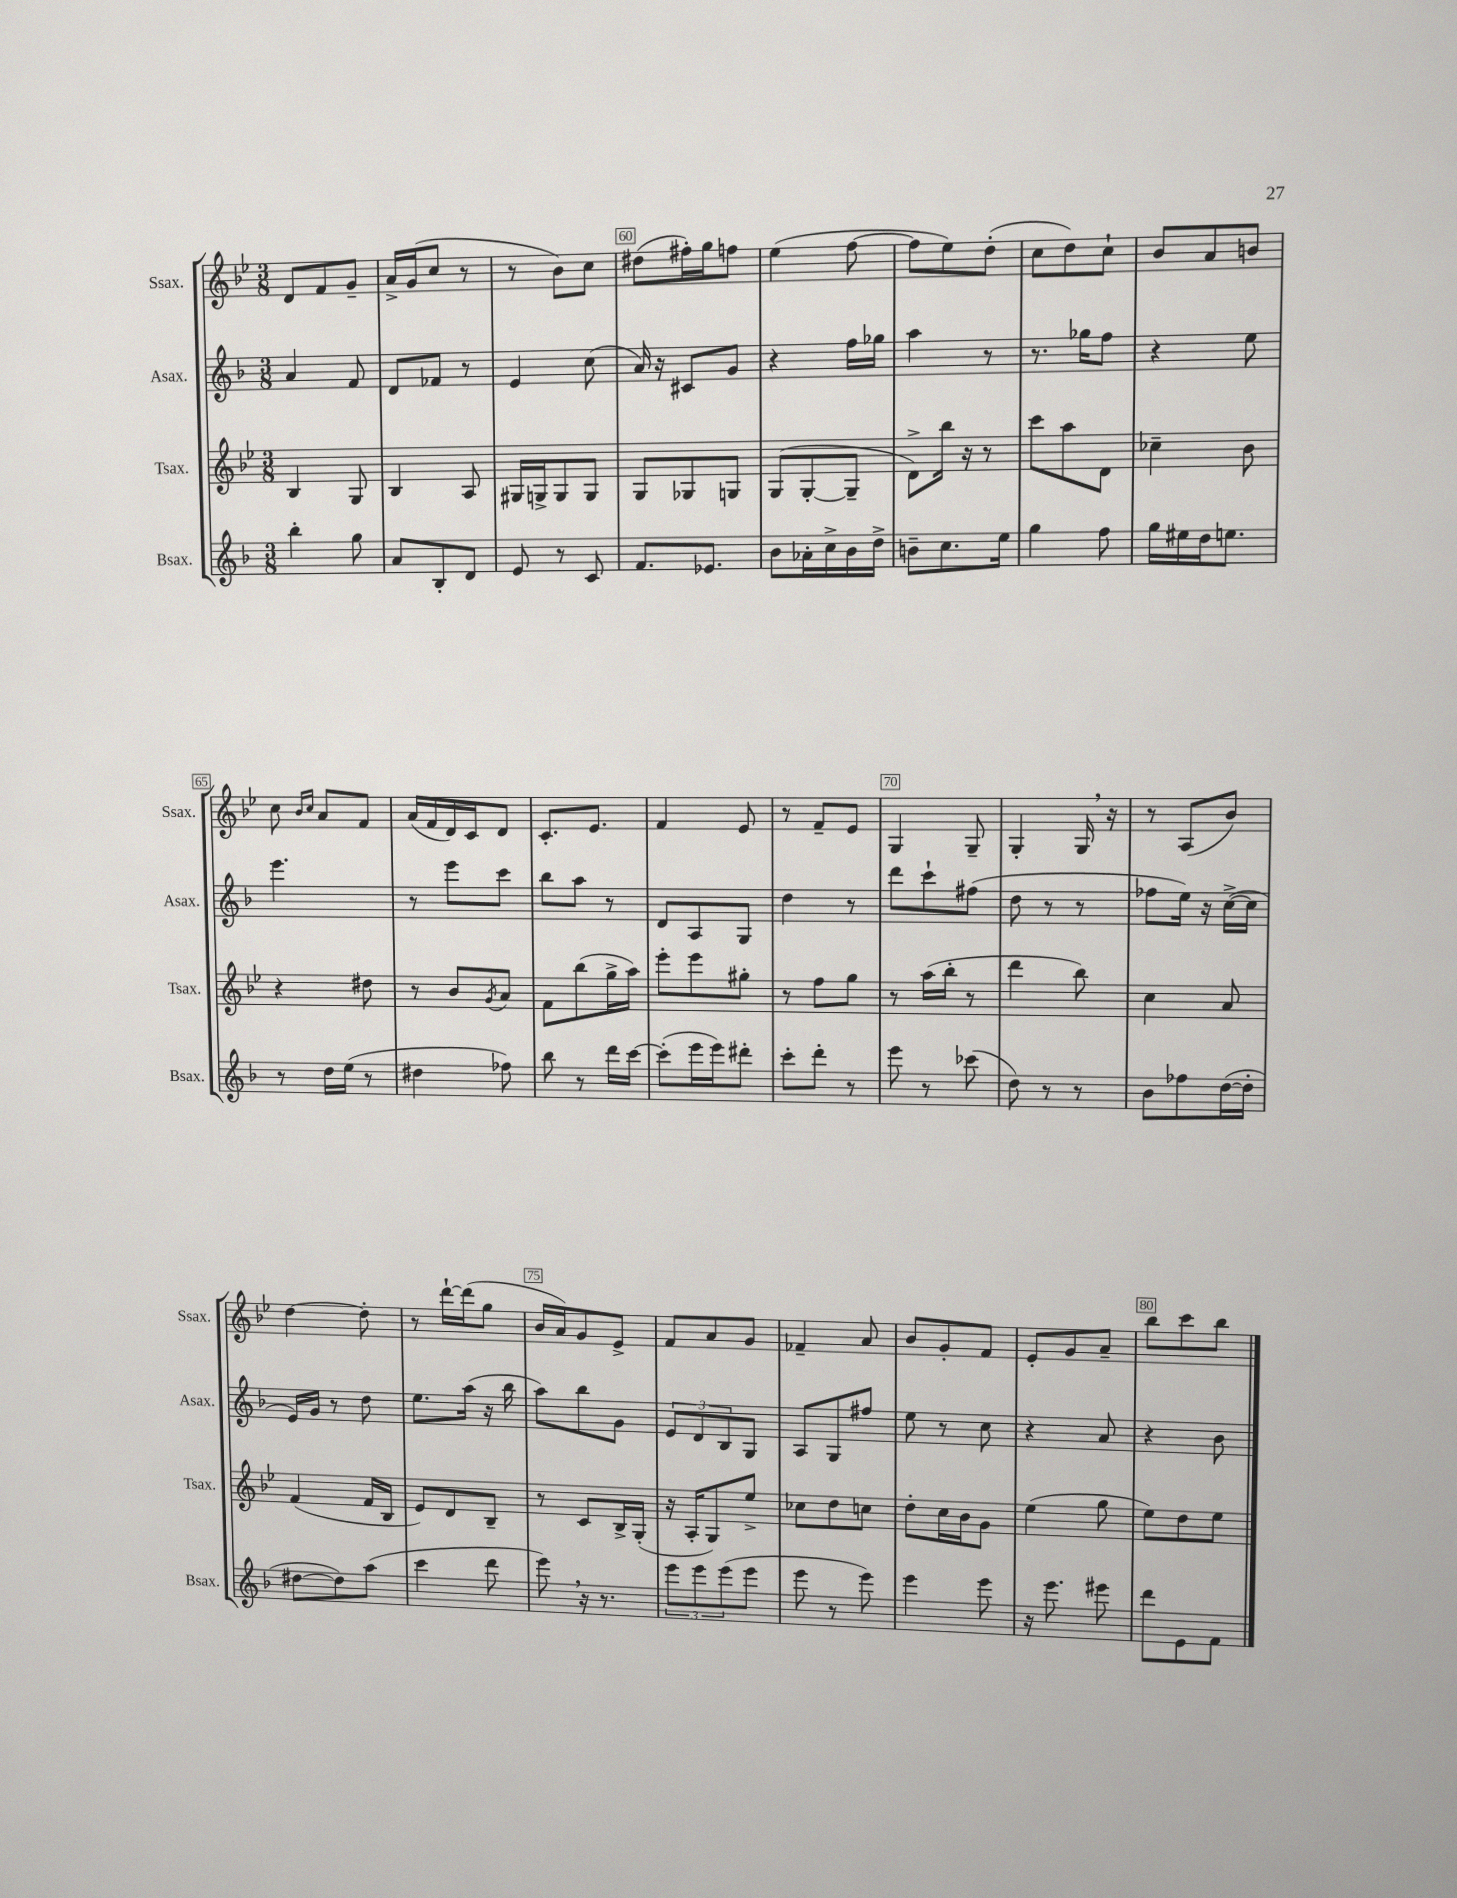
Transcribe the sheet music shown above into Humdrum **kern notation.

**kern	**kern	**kern	**kern
*part4	*part3	*part2	*part1
*staff4	*staff3	*staff2	*staff1
*I"Bsax.	*I"Tsax.	*I"Asax.	*I"Ssax.
*I'Bsax.	*I'Tsax.	*I'Asax.	*I'Ssax.
*clefG2	*clefG2	*clefG2	*clefG2
*k[b-]	*k[b-e-]	*k[b-]	*k[b-e-]
*M3/8	*M3/8	*M3/8	*M3/8
=57	=57	=57	=57
4bb-'\	4B-/	4a/	8d/L
.	.	.	8f/
8gg\	8G/	8f/	8g~/J
=58	=58	=58	=58
8a/L	4B-/	8d/L	16a^/LL
.	.	.	(16g/J
8B-'/	.	8f-X/J	8cc/J
8d/J	8A/	8r	8r
=59	=59	=59	=59
8e/	16G#X/LL	4e/	8r
.	16Gn^/J	.	.
8r	8G/	.	8b-\L)
8c/	8G/J	(8cc\	8cc\J
=60	=60	=60	=60
8.f/L	8G/L	16a/)	(8dd#X\L
.	.	16r	.
.	8G-X/	8c#X/L	16ff#X'\L)
8.e-X/J	.	.	16gg\J
.	8Gn/J	8g/J	8ffn\J
=61	=61	=61	=61
8b-\L	(8G/L	4r	(4ee-\
16a-X'\L	[8G'/	.	.
16cc^\	.	.	.
16b-\	8G~/J]	16ff\LL	[8ff\
16dd^\JJ	.	16gg-X\JJ	.
=62	=62	=62	=62
8bn~\L	8d^\L)	4aa\	8ff\L]
8.cc\	16bb-\Jk	.	8ee-\)
.	16r	.	.
.	8r	8r	(8dd'\J
16ee\Jk	.	.	.
=63	=63	=63	=63
4gg\	8ccc\L	8.r	8cc\L
.	8aa\	.	8dd\)
.	.	16gg-X\KL	.
8ff\	8d\J	8ff\J	8cc`\J
=64	=64	=64	=64
16gg\LL	4cc-X~\	4r	8b-/L
16ee#X\	.	.	.
16dd\J	.	.	8a/
8.een\J	.	.	.
.	8b-\	8ee\	8bn/J
!!LO:LB:g=z
=65	=65	=65	=65
8r	4r	4.eee\	8cc\
.	.	.	16qqb-/LL
.	.	.	16qqcc/JJ
16dd\LL	.	.	8a/L
(16ee\JJ	.	.	.
8r	8dd#X\	.	8f/J
=66	=66	=66	=66
4dd#X\	8r	8r	(16a/LL
.	.	.	16f/
.	8b-/L	8eee\L	16d/)
.	.	.	16c/J
.	8qg/	.	.
8ff-X\)	8a/J	8ccc\J	8d/J
=67	=67	=67	=67
8bb-\	8f\L	8bb-\L	8.c'/L
8r	(8bb-\	8aa\J	.
.	.	.	8.e-/J
16ddd\LL	16gg^\L	8r	.
[16ccc\JJ	16aa\JJ)	.	.
=68	=68	=68	=68
(8ccc'\L]	8eee-'\L	8d/L	4f/
16eee\L	8eee-\	8A/	.
16eee\J)	.	.	.
8ddd#X'\J	8gg#X'\J	8G/J	8e-/
=69	=69	=69	=69
8ccc'\L	8r	4dd\	8r
8ddd'\J	8ff\L	.	8f~/L
8r	8gg\J	8r	8e-/J
=70	=70	=70	=70
8eee\	8r	8ddd\L	4G/
8r	(16aa\LL	8ccc`\	.
.	16bb-'\JJ	.	.
(8ccc-X\	8r	(8ff#X\J	8G~/
=71	=71	=71	=71
8dd\)	4ddd\	8dd\	4G'/
8r	.	8r	.
8r	8bb-\)	8r	16G,/
.	.	.	16r
=72	=72	=72	=72
8b-\L	4cc\	8ff-X\L	8r
8ff-X\	.	16ee\Jk)	(8A/L
.	.	16r	.
([16dd\L	8a/	([16cc^\LL	8b-/J)
16dd'\JJ]	.	16cc\JJ]	.
!!LO:LB:g=z
=73	=73	=73	=73
[8dd#X\L	(4f/	16e/LL)	[4dd\
.	.	16g/JJ	.
8dd#\])	.	8r	.
(8aa\J	16f/LL	8dd\	8dd'\]
.	16B-/JJ	.	.
=74	=74	=74	=74
4ccc\	8e-/L)	8.ee\L	8r
.	8d/	.	[16ddd`\LL
.	.	(16aa\Jk	(16ddd\J]
8ddd\	8B-~/J	16r	8gg\J
.	.	16bb-\	.
=75	=75	=75	=75
8eee,\)	8r	8aa\L)	16b-/LL
.	.	.	16a/J)
16r	8c/L	8bb-\	8g/
8.r	.	.	.
.	16B-^/L	8g\J	8e-^/J
.	(16G'/JJ	.	.
=76	=76	=76	=76
12eee\L	16r	12e/L	8f/L
.	16A'/KL	.	.
12eee\	.	12d/	.
.	8G/)	.	8a/
(12eee\	.	12B-/	.
8eee\J	8ee-^/J	8G/J	8g/J
=77	=77	=77	=77
8eee\	8cc-X\L	8A/L	4f-X~/
8r	8dd\	8G/	.
8eee\)	8ccn\J	8ff#X/J	8a/
=78	=78	=78	=78
4eee\	8dd'\L	8ee\	8b-/L
.	16cc\L	8r	8g'/
.	16b-\J	.	.
8eee\	8g\J	8cc\	8f/J
=79	=79	=79	=79
16r	(4ee-\	4r	8e-'/L
8.eee\	.	.	.
.	.	.	8g/
8eee#X\	8gg\	8a/	8a~/J
=80	=80	=80	=80
8ddd\L	8ee-\L)	4r	8bb-\L
8e\	8dd\	.	8ccc\
8f\J	8ee-\J	8b-\	8bb-\J
==	==	==	==
*-	*-	*-	*-
